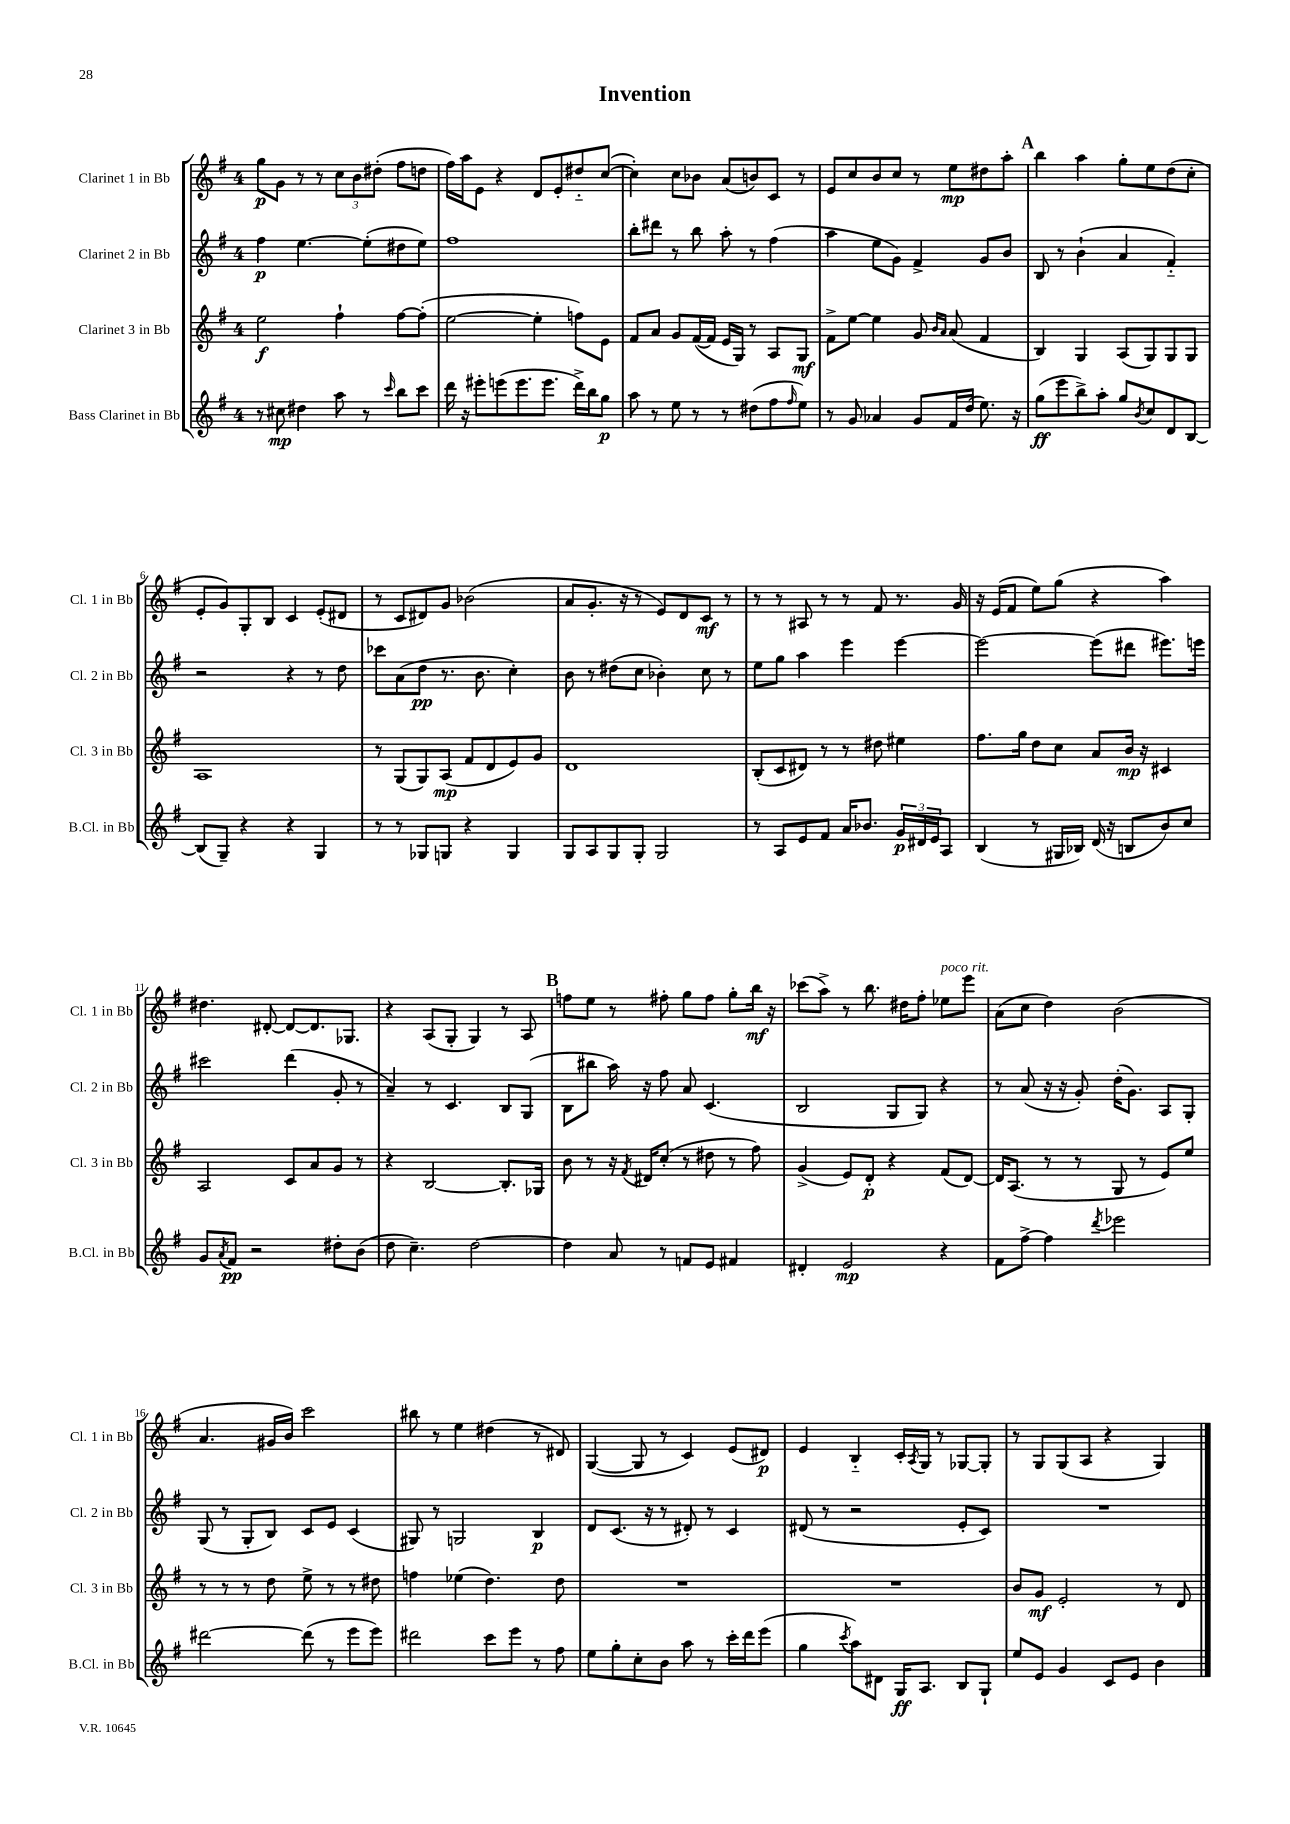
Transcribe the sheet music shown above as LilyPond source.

\header { title = "Invention" }
<<
\new StaffGroup <<
\new Staff = "s0" \with { instrumentName = "Clarinet 1 in Bb" shortInstrumentName = "Cl. 1 in Bb" } {
    \clef treble \key g \major \once \override Staff.TimeSignature.style = #'single-digit \time 4/4
    g''8\p g'8 r8 r8 \tuplet 3/2 { c''8 b'8 dis''8-.( } fis''8 d''8 |
    fis''16) a''16 e'8 r4 d'8 e'8-. dis''8-_ c''8~( |
    c''4-.) c''8 bes'8 a'8( b'8) c'8 r8 |
    e'8 c''8 b'8 c''8 r8 e''8\mp dis''8 a''8-. |
    \mark \markup { \bold "A" } b''4 a''4 g''8-. e''8 d''8( c''8-. |
    e'8-. g'8) g8-. b8 c'4 e'8-.( dis'8 |
    r8 c'8 dis'8) g'8 bes'2( |
    a'8 g'8.-. r16 r8 e'8) d'8 c'8\mf r8 |
    r8 r8 ais8 r8 r8 fis'8 r8. g'16 |
    r16 e'16( fis'8 e''8) g''8( r4 a''4) |
    dis''4. dis'8~-. dis'8~ dis'8. ges8. |
    r4 a8( g8-. g4) r8 a8 |
    \mark \markup { \bold "B" } f''8 e''8 r8 fis''8-. g''8 fis''8 g''8-. b''16\mf r16 |
    ces'''8( a''8->) r8 b''8. dis''16 fis''8-. ees''8^\markup { \italic "poco rit." } e'''8 |
    a'8( c''8 d''4) b'2( |
    a'4. gis'16 b'16) c'''2 |
    bis''8 r8 e''4 dis''4( r8 dis'8) |
    g4~( g8 r8 c'4) e'8( dis'8\p) |
    e'4 b4-_ c'16-. \acciaccatura { a8 } g16 r8 ges8~ ges8-. |
    r8 g8 g8( a8 r4 g4) \bar "|." |
}
\new Staff = "s1" \with { instrumentName = "Clarinet 2 in Bb" shortInstrumentName = "Cl. 2 in Bb" } {
    \clef treble \key g \major \once \override Staff.TimeSignature.style = #'single-digit \time 4/4
    fis''4\p e''4.~ e''8-.( dis''8 e''8) |
    fis''1 |
    b''8-. dis'''8 r8 b''8 a''8-. r8 fis''4( |
    a''4 e''8 g'8) fis'4-> g'8 b'8 |
    \mark \markup { \bold "A" } b8 r8 b'4-!( a'4 fis'4-_) |
    r2 r4 r8 d''8 |
    ces'''8 a'8( d''8\pp r8. b'8. c''4-.) |
    b'8 r8 dis''8( c''8 bes'4-.) c''8 r8 |
    e''8 g''8 a''4 e'''4 e'''4~ |
    e'''2~ e'''8( dis'''8 eis'''8.) e'''16 |
    cis'''2 d'''4( g'8-. r8 |
    a'4--) r8 c'4. b8 g8( |
    \mark \markup { \bold "B" } b8 bis''8 a''16) r16 fis''8 a'8 c'4.( |
    b2 g8 g8) r4 |
    r8 a'8( r16 r16 g'8-.) d''16-.( g'8.) a8 g8-. |
    g8( r8 g8-. b8) c'8 e'8 c'4( |
    gis8) r8 g2 b4\p |
    d'8 c'8.( r16 r8 dis'8-.) r8 c'4 |
    dis'8( r8 r2 e'8-. c'8) |
    R1 \bar "|." |
}
\new Staff = "s2" \with { instrumentName = "Clarinet 3 in Bb" shortInstrumentName = "Cl. 3 in Bb" } {
    \clef treble \key g \major \once \override Staff.TimeSignature.style = #'single-digit \time 4/4
    e''2\f fis''4-! fis''8~ fis''8-.( |
    e''2~ e''4-. f''8) e'8 |
    fis'8 a'8 g'8 fis'16~( fis'16 e'16 g16) r8 a8 g8\mf |
    fis'8-> e''8~ e''4 g'8 \grace { b'16 a'16 } a'8( fis'4 |
    \mark \markup { \bold "A" } b4) g4 a8( g8) g8 g8 |
    a1 |
    r8 g8( g8) a8\mp( fis'8 d'8 e'8) g'8 |
    d'1 |
    b8-.( c'8 dis'8) r8 r8 dis''8 eis''4 |
    fis''8. g''16 d''8 c''8 a'8 b'16\mp r16 cis'4 |
    a2 c'8 a'8 g'8 r8 |
    r4 b2~ b8.-. ges16 |
    \mark \markup { \bold "B" } b'8 r8 r16 \acciaccatura { fis'8 } dis'16 c''8-.( r8 dis''8 r8 fis''8) |
    g'4->( e'8) d'8-.\p r4 fis'8( d'8~) |
    d'16 a8.( r8 r8 g8 r8 e'8) e''8 |
    r8 r8 r8 d''8 e''8-> r8 r8 dis''8 |
    f''4 ees''4( d''4.) d''8 |
    R1 |
    R1 |
    b'8 g'8\mf e'2-. r8 d'8 \bar "|." |
}
\new Staff = "s3" \with { instrumentName = "Bass Clarinet in Bb" shortInstrumentName = "B.Cl. in Bb" } {
    \clef treble \key g \major \once \override Staff.TimeSignature.style = #'single-digit \time 4/4
    r8 cis''8\mp dis''4 a''8 r8 \grace { c'''16 } b''8 c'''8 |
    d'''16 r16 eis'''8-. e'''8( e'''8. e'''8. d'''16->) b''16 g''8\p |
    a''8 r8 e''8 r8 r8 dis''8( fis''8 \grace { fis''16 } e''8) |
    r8 g'8 aes'4 g'8 fis'16 d''16( e''8.) r16 |
    \mark \markup { \bold "A" } g''8\ff( e'''8 b''8->) a''8-. g''8 \acciaccatura { b'8 } c''8 d'8 b8~ |
    b8( g8--) r4 r4 g4 |
    r8 r8 ges8 g8 r4 g4 |
    g8 a8 g8 g8-. g2 |
    r8 a8 e'8 fis'8 a'16 bes'8. \tuplet 3/2 { g'16\p dis'16 e'16 } a8 |
    b4( r8 gis16 bes16) d'16( r16 b8 b'8) c''8 |
    g'8 \acciaccatura { a'8 } fis'8\pp r2 dis''8-. b'8( |
    d''8 c''4.--) d''2~ |
    \mark \markup { \bold "B" } d''4 a'8 r8 f'8 e'8 fis'4 |
    dis'4-. e'2\mp r4 |
    fis'8 fis''8~-> fis''4 \acciaccatura { d'''8 } ees'''2 |
    dis'''2~ dis'''8( r8 e'''8 e'''8) |
    dis'''2 c'''8 e'''8 r8 fis''8 |
    e''8 g''8-. c''8-. b'8 a''8 r8 c'''16-. d'''16 e'''8( |
    g''4 \acciaccatura { c'''8 } a''8) dis'8 g16\ff a8. b8 g8-! |
    e''8 e'8 g'4 c'8 e'8 b'4 \bar "|." |
}
>>
>>
